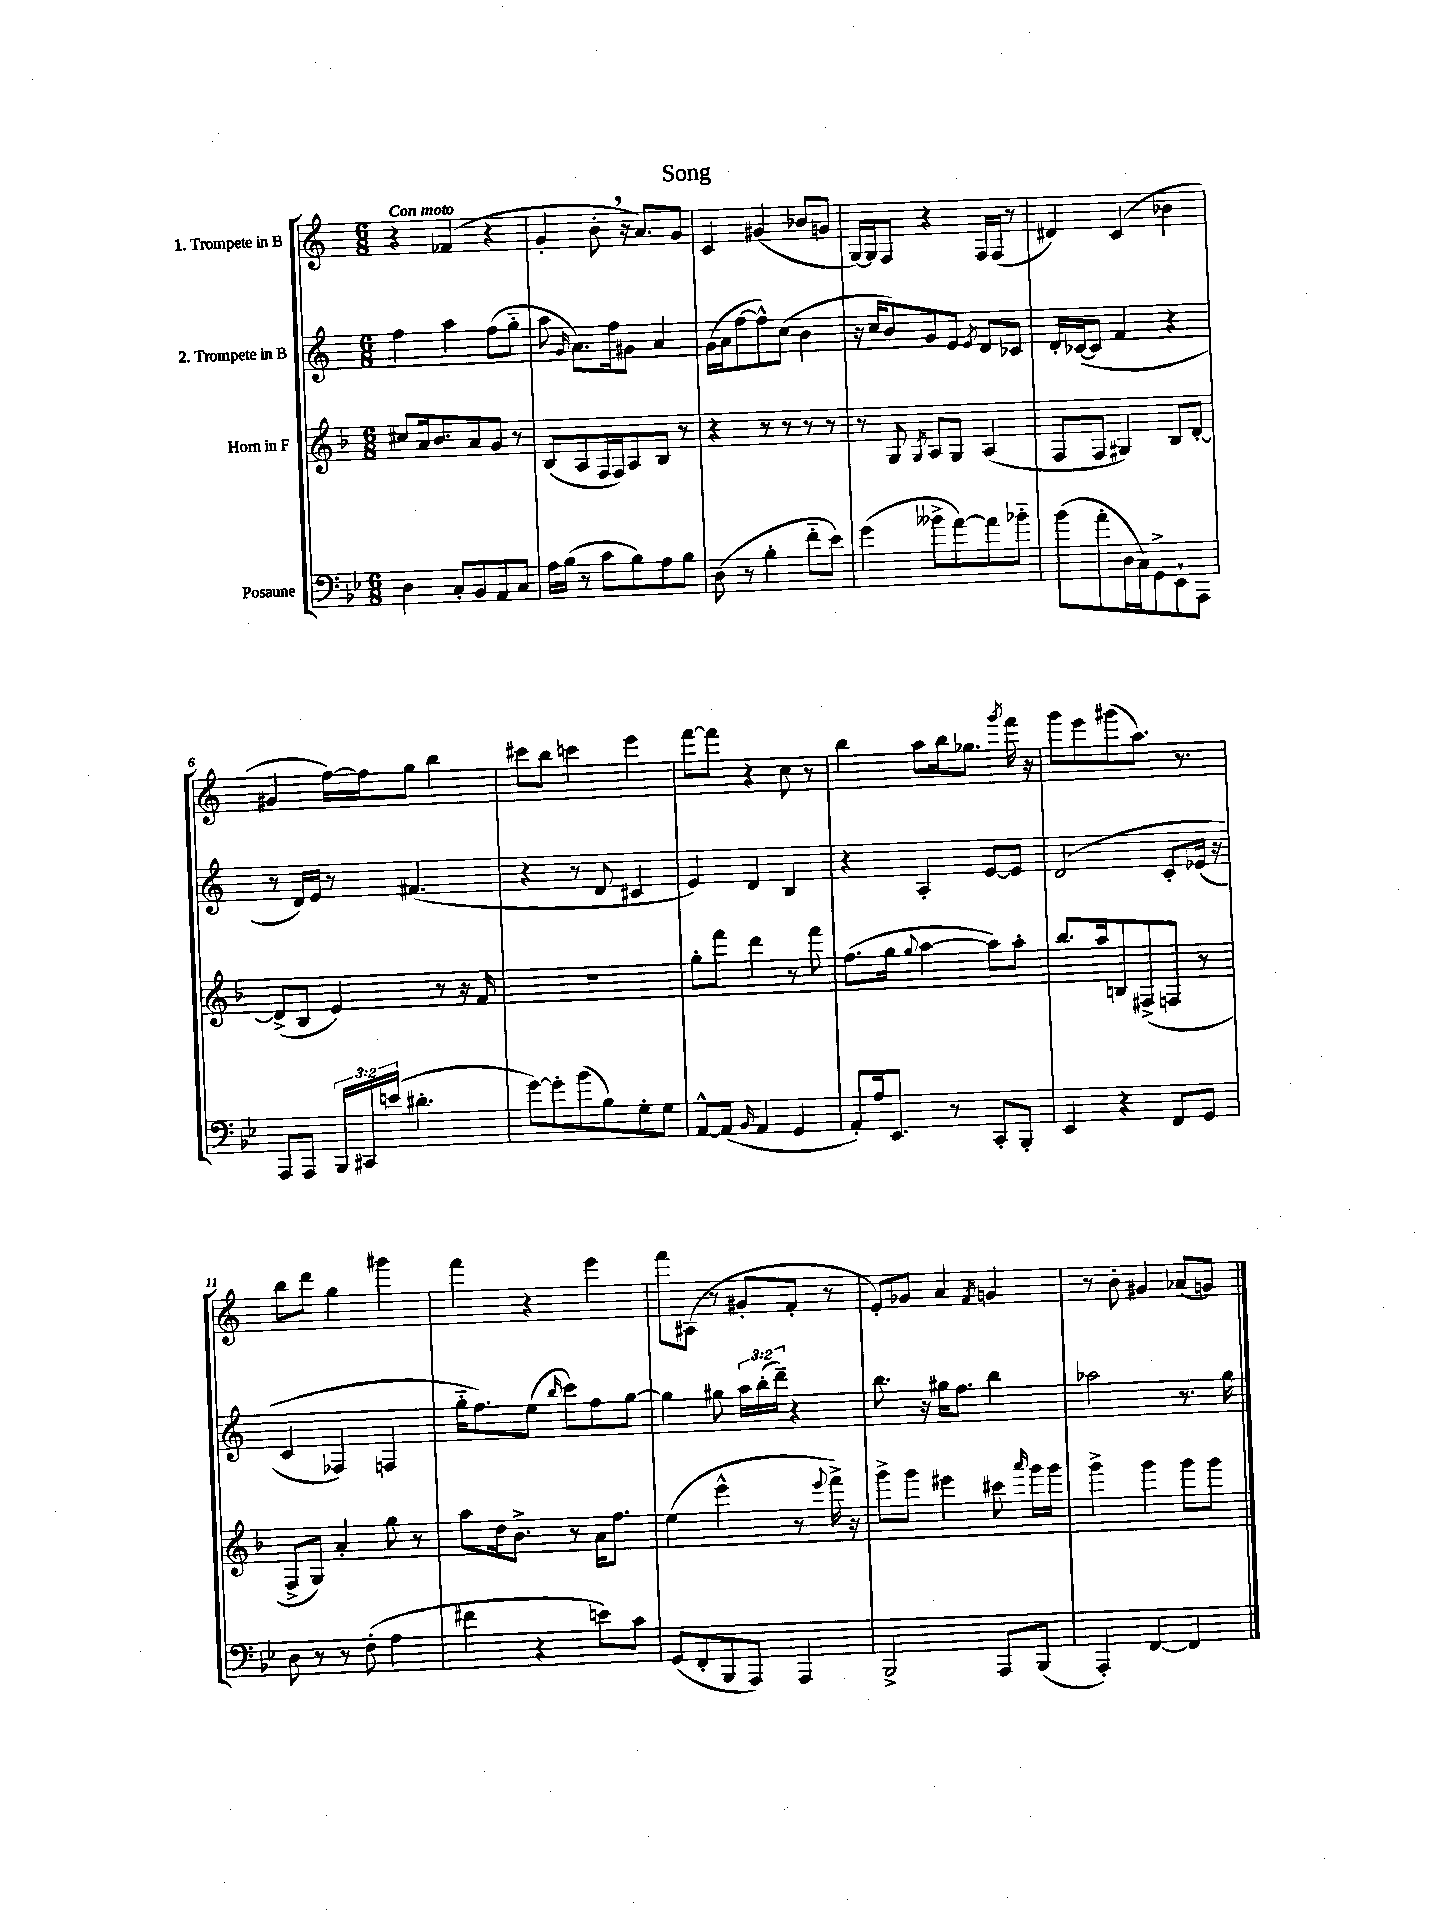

**kern	**kern	**kern	**kern
*part4	*part3	*part2	*part1
*staff4	*staff3	*staff2	*staff1
*I"Posaune	*I"Horn in F	*I"2. Trompete in B	*I"1. Trompete in B
*clefF4	*clefG2	*clefG2	*clefG2
*k[b-e-]	*k[b-]	*k[]	*k[]
*M6/8	*M6/8	*M6/8	*M6/8
=1	=1	=1	=1
!	!	!	!LO:TX:a:B:t=Con moto
4D\	8cc#X/L	4ff\	4r
.	16a/k	.	.
.	8.b-/	.	.
8C'/L	.	4aa\	(4f-X/
8BB-/	8a/	.	.
8AA/	8g/J	(8ff\L	4r
8C/J	8r	8gg\J	.
=2	=2	=2	=2
16A\LL	(8B-/L	8aa\	4g'/
(16B-\JJ	.	.	.
.	.	16qqg/	.
8r	8A/	8.a\L)	.
8c\L	16F/L	.	8b',\
.	16F/J)	16ff\k	.
8B-\)	8A/	8g#X\J	16r
.	.	.	8.a/L)
8A\	8B-/J	4a/	.
8B-\J	8r	.	8g/J
=3	=3	=3	=3
(8D\	4r	(16g\LL	4c/
.	.	16a\J	.
8r	.	[8ff\	.
4B-'\	8r	8ff^^\])	(4g#X/
.	8r	(8cc\J	.
8f\L	8r	4b\	8b-X/L
8e-\J)	8r	.	8gn/J
=4	=4	=4	=4
(4g\	8r	16r	[16G/LL)
.	.	16cc/KL	16G/J]
.	8G/	8b/)	8F/J
.	8qG/	.	.
8b--X^\L	8A/L	8g/	4r
[8a\)	8G/J	8e/J	.
.	.	8qe/	.
8a\]	(4A/	8d/L	16F/LL
.	.	.	(16F/JJ
8b-X\J	.	8c-X/J	8r
=5	=5	=5	=5
(8b-\L	8F/L	16d'/LL	4d#X/)
.	.	([16c-X/J	.
8a'\	8F/J	8c-/J]	.
16D\L	4G#X/)	4f/	(4c/
16C\J)	.	.	.
8GG^\	.	.	.
8EE-`\	8B-/L	4r	4b-X\
8AAA\J	[8d'/J	.	.
!!LO:LB:g=z
=6	=6	=6	=6
8AAA/L	(8d^/L]	8r	4g#X/
8AAA/J	8B-/J	16d/LL)	.
.	.	16e/JJ	.
24BBB-/LL	4e/)	8r	[16ff\LL)
24CC#X/	.	.	.
.	.	.	16ff\J]
(24en/JJ	.	.	.
4.d#X'\	.	(4.f#X/	8gg\J
.	8r	.	4bb\
.	16r	.	.
.	16f/	.	.
=7	=7	=7	=7
[8g\L)	2.r	4r	8ccc#X\L
8g'\]	.	.	8bb\J
(8b-\	.	8r	4cccn\
8B-\)	.	8d/	.
8G'\	.	4c#X/	4eee\
8G\J	.	.	.
=8	=8	=8	=8
[8AA^^/L	8gg'\L	4e/)	[8fff\L
(8AA/J]	8fff\J	.	8fff\J]
16qqBB-/	.	.	.
4AA/	4ddd\	4d/	4r
4GG/	8r	4B/	8cc\
.	8fff\	.	8r
=9	=9	=9	=9
8AA'/L)	(8.ff\L	4r	4bb\
16A/k	.	.	.
8.EE-/J	16gg\Jk	.	.
.	8qqgg/	.	.
.	[4aa\	4A'/	8aa\L
8r	.	.	16bb\k
.	.	.	8.gg-X\J
8CC'/L	8aa\L])	[8e/L	.
.	.	.	8qggg/
8BBB-'/J	8aa'\J	8e/J]	16fff\
.	.	.	16r
=10	=10	=10	=10
4EE-/	8.bb-/L	(2d/	8ggg\L
.	.	.	8eee\
.	16aa/k	.	.
4r	8Bn/	.	(8ggg#X\
.	(8F#X^/	.	8.aa\J)
8FF/L	8Fn/J	8c'/L	.
.	.	.	8.r
8GG/J	8r	(16e-X/Jk	.
.	.	16r	.
!!LO:LB:g=z
=11	=11	=11	=11
8D\	8F^/L	4c/	8bb\L
8r	8G/J)	.	8ddd\J
8r	4a'/	4F-X/)	4gg\
(8F'\	.	.	.
4A\	8gg\	4Fn/	4ggg#X\
.	8r	.	.
=12	=12	=12	=12
4f#X\	8aa\L	16gg\KL	4fff\
.	.	8.ff\)	.
.	16dd\k	.	.
.	8.b-^\J	.	.
4r	.	(8ee\J	4r
.	.	16qqbb/	.
.	8r	8ccc\L)	.
8en\L)	16a\KL	8ff\	4eee\
.	8.ff\J	.	.
8c\J	.	[8gg\J	.
=13	=13	=13	=13
(8GG/L	(4ee\	4gg\]	8fff\L
8FF'/	.	.	(8A#X\J
8BBB-/	4eee^^\	8gg#X\	8r
8AAA/J)	.	24aa\LL	8g#X'/L
.	.	(24bb'\	.
.	.	24ddd~\JJ)	.
4AAA/	8r	4r	8f'/J
.	8qqeee/	.	.
.	16fff^\)	.	8r
.	16r	.	.
=14	=14	=14	=14
2BBB-^/	8ggg^\L	8.bb\	8e'/L)
.	8ggg\J	.	8g-X/J
.	.	16r	.
.	4eee#X\	16gg#X\KL	4a/
.	.	8.ff\J	.
.	.	.	8qf/
8AAA/L	8ccc#X\	4bb\	4gn/
.	16qqaaa/	.	.
(8BBB-/J	16ggg\LL	.	.
.	16ggg\JJ	.	.
=15	=15	=15	=15
4AAA'/)	4ggg^\	2aa-X\	8r
.	.	.	8b'\
[4FF/	4ggg\	.	4g#X/
4FF/]	8ggg\L	8.r	(8a-X/L
.	8ggg\J	.	8gn/J)
.	.	16gg\	.
==	==	==	==
*-	*-	*-	*-
